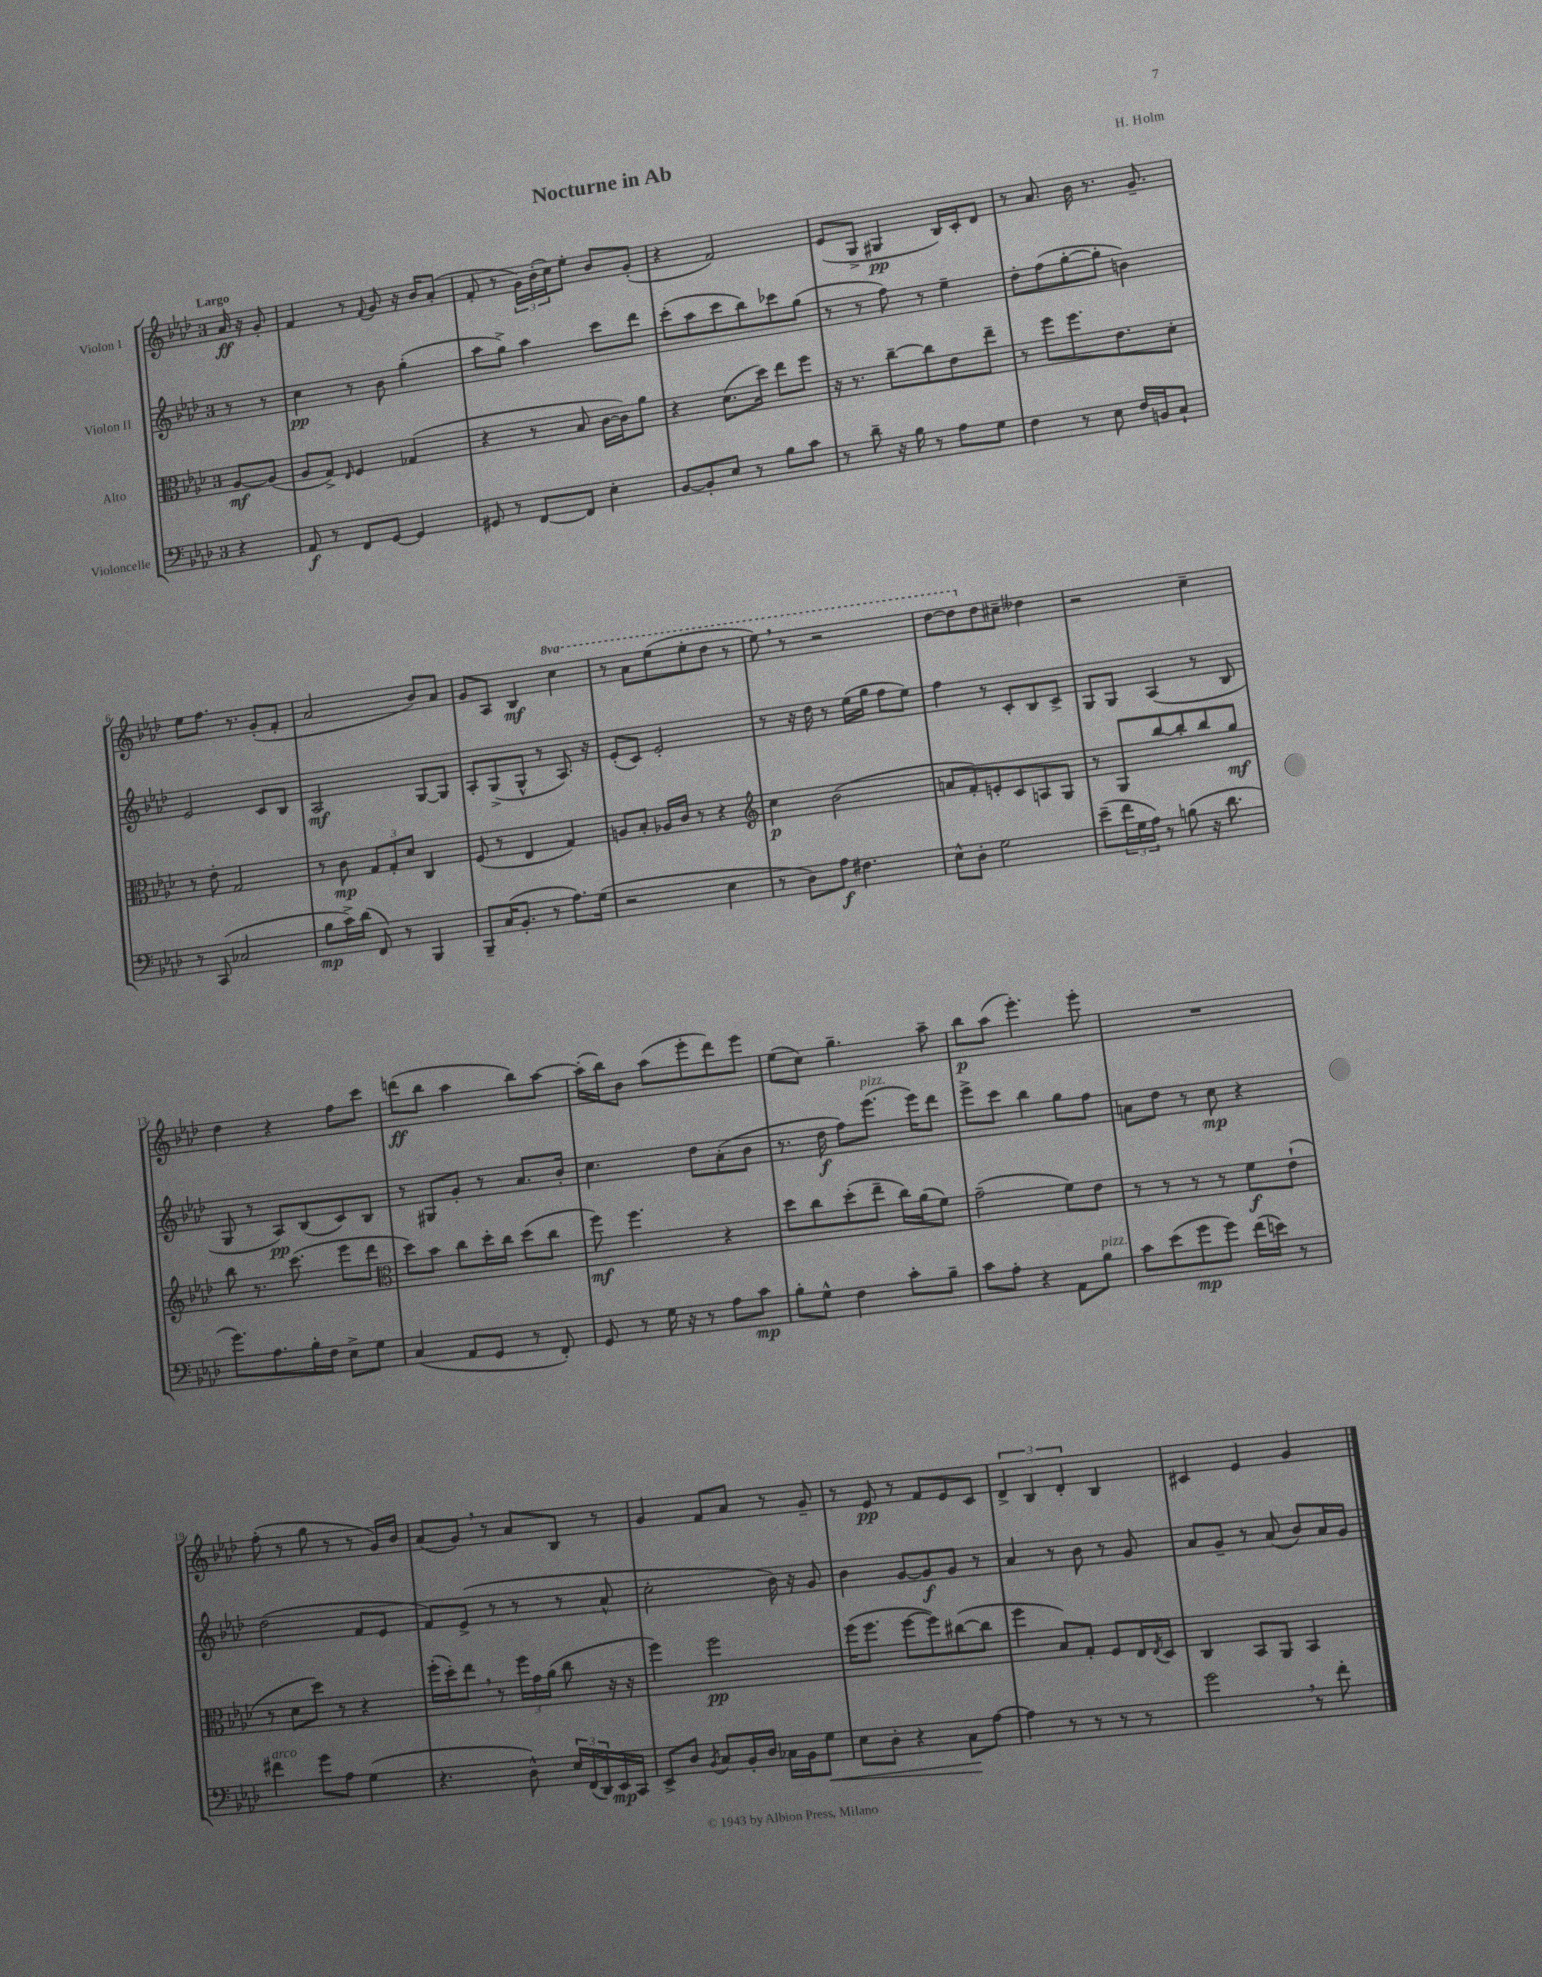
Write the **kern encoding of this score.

**kern	**dynam	**kern	**dynam	**kern	**dynam	**kern	**dynam
*part4	*part4	*part3	*part3	*part2	*part2	*part1	*part1
*staff4	*staff4	*staff3	*staff3	*staff2	*staff2	*staff1	*staff1
*I"Violoncelle	*	*I"Alto	*	*I"Violon II	*	*I"Violon I	*
*clefF4	*	*clefC3	*	*clefG2	*	*clefG2	*
*k[b-e-a-d-]	*	*k[b-e-a-d-]	*	*k[b-e-a-d-]	*	*k[b-e-a-d-]	*
*M3/4	*	*M3/4	*	*M3/4	*	*M3/4	*
=	=	=	=	=	=	=	=
!	!	!	!	!	!	!LO:TX:a:B:t=Largo	!
4r	.	[8A-/L	mf	8r	.	16a-/	ff
.	.	.	.	.	.	16r	.
.	.	(8A-/J]	.	8r	.	8g'/	.
=1	=1	=1	=1	=1	=1	=1	=1
8AA-/	f	8A-/L	.	4cc\	pp	4f/	.
8r	.	8G^/J)	.	.	.	.	.
.	.	16qqE-/	.	.	.	.	.
8FF/L	.	4F/	.	8r	.	8r	.
.	.	.	.	.	.	8qqf/	.
[8GG/J	.	.	.	8b-\	.	8g/	.
4GG/]	.	(4G-X/	.	(4gg'\	.	16r	.
.	.	.	.	.	.	16b-/KL	.
.	.	.	.	.	.	(8a-'/J	.
=2	=2	=2	=2	=2	=2	=2	=2
8GG#X/	.	4r	.	8aa-\L	.	8f'/	.
8r	.	.	.	8gg^\J)	.	8r	.
[8FF/L	.	8r	.	4aa-\	.	24g\LL)	.
.	.	.	.	.	.	(24b-'\	.
.	.	.	.	.	.	24cc\J)	.
8FF/J]	.	8B-/	.	.	.	8ee-'\J	.
4E-'\	.	[16c\LL	.	8ccc\L	.	8b-/L	.
.	.	16c\J])	.	.	.	.	.
.	.	8a-\J	.	8ddd-\J	.	(8g'/J	.
=3	=3	=3	=3	=3	=3	=3	=3
[8BB-/L	.	4r	.	(8ccc'\L	.	4r	.
8BB-'/]	.	.	.	8aa-\	.	.	.
8E-/J	.	(8.d-\L	.	8ccc\	.	2f/)	.
8r	.	.	.	8bb-\)	.	.	.
.	.	16dd-\Jk)	.	.	.	.	.
8B-\L	.	8ee-\L	.	8ccc-X\	.	.	.
8c\J	.	8ff\J	.	(8gg\J	.	.	.
=4	=4	=4	=4	=4	=4	=4	=4
8r	.	16r	.	8r	.	(8e-/L	.
.	.	8.r	.	.	.	.	.
8d-~\	.	.	.	8r	.	8G^/J	.
16r	.	[8cc~\L	.	8ff\)	.	4G#X/	pp
16B-\	.	.	.	.	.	.	.
8r	.	8cc\]	.	8r	.	.	.
8A-\L	.	8e-\	.	4ee-~\	.	16B-/LL)	.
.	.	.	.	.	.	16c'/J	.
8G\J	.	8ee-~\J	.	.	.	8d-/J	.
=5	=5	=5	=5	=5	=5	=5	=5
4F\	.	8r	.	8dd-'\L	.	8r	.
.	.	8ff\L	.	(8ff\	.	8.a-/	.
8r	.	8.ff\	.	[8gg'\	.	.	.
.	.	.	.	.	.	16b-\	.
8E-\	.	.	.	8gg'\J]	.	8.r	.
.	.	8.e-\	.	.	.	.	.
16F/LL	.	.	.	4bn\)	.	.	.
16BBn/J	.	.	.	.	.	8.g~/	.
8C`/J	.	8d-'\J	.	.	.	.	.
!!LO:LB:g=z
=6	=6	=6	=6	=6	=6	=6	=6
8r	.	8r	.	2e-/	.	8ee-\L	.
(8CC/	.	8e-'\	.	.	.	8.ff\J	.
2C-X/	.	2G/	.	.	.	.	.
.	.	.	.	.	.	8.r	.
.	.	.	.	8c/L	.	(8g'/L	.
.	.	.	.	8B-/J	.	8f'/J	.
=7	=7	=7	=7	=7	=7	=7	=7
8B-\L	mp	8r	.	2A-/	mf	2a-/	.
16c^\L)	.	8c\	mp	.	.	.	.
(16d-\JJ	.	.	.	.	.	.	.
8FF/)	.	12G/L	.	.	.	.	.
.	.	12G'/	.	.	.	.	.
8r	.	.	.	.	.	.	.
.	.	12d-/J	.	.	.	.	.
4BBB-/	.	4C/	.	[8G/L	.	8b-/L)	.
.	.	.	.	8G/J]	.	8a-/J	.
=8	=8	=8	=8	=8	=8	=8	=8
8BBB-~/L	.	(8F/	.	8A-'/L	.	8g/L	.
(16C/K	.	8r	.	(8G^/	.	8A-/J	.
8.BB-'/J	.	.	.	.	.	.	.
.	.	4E-/	.	8G^^/J	.	4B-/	mf
8r	.	.	.	8r	.	.	.
*	*	*	*	*	*	*8va	*
8.A-\L)	.	4G/)	.	8.A-/)	.	4ccc\	.
(16G\Jk	.	.	.	16r	.	.	.
=9	=9	=9	=9	=9	=9	=9	=9
2r	.	8An/L	.	(8e-'/L	.	8r	.
.	.	8B-'/J	.	8c/J)	.	8aa-\L	.
.	.	16A-X/LL	.	2e-'/	.	(8eee-\	.
.	.	16c/JJ	.	.	.	.	.
.	.	8r	.	.	.	8eee-'\	.
4E-\	.	4r	.	.	.	8ddd-\J	.
.	.	.	.	.	.	8r	.
=10	=10	=10	=10	=10	=10	=10	=10
*	*	*clefG2	*	*	*	*	*
8r	.	4cc\	p	8r	.	8eee-,\)	.
8D-\L)	.	.	.	16r	.	8r	.
.	.	.	.	16dd-\	.	.	.
8A-\J	f	(2b-\	.	8r	.	2r	.
4.F#X\	.	.	.	(16ee-\LL	.	.	.
.	.	.	.	16gg\JJ	.	.	.
.	.	.	.	8ff\L	.	.	.
.	.	.	.	8ee-\J)	.	.	.
=11	=11	=11	=11	=11	=11	=11	=11
8E-^^\L	.	8an/L	.	4ff\	.	[8ddd-\L	.
8D-'\J	.	8f'/)	.	.	.	8ddd-\]	.
*	*	*	*	*	*	*X8va	*
2G\	.	8en'/	.	8r	.	8dd-\	.
.	.	8c/	.	8c'/L	.	8cc#X~\J	.
.	.	8An/	.	8B-/	.	4dd--X\	.
.	.	8G/J	.	8c^/J	.	.	.
=12	=12	=12	=12	=12	=12	=12	=12
(8e-~\L	.	8r	.	8G/L	.	2r	.
24f\L	.	8G/L	.	8G/J	.	.	.
24G\	.	.	.	.	.	.	.
24A-\JJ)	.	.	.	.	.	.	.
8r	.	[8bb-/	.	(4A-/	.	.	.
(8Bn\	.	8bb-'/]	.	.	.	.	.
16r	.	8bb-/	.	8r	.	4cc~\	.
8.d-\	.	.	.	.	.	.	.
.	.	8gg/J	mf	8B-/	.	.	.
!!LO:LB:g=z
=13	=13	=13	=13	=13	=13	=13	=13
8.g\L)	.	8bb-\	.	8G/	.	4dd-\	.
.	.	8.r	.	8r	.	.	.
8.A-\	.	.	.	.	.	.	.
.	.	.	.	8A-/L)	pp	4r	.
.	.	(8.ccc\	.	.	.	.	.
16B-'\L	.	.	.	(8B-/	.	.	.
16F\JJ	.	.	.	.	.	.	.
8E-^\L	.	8eee-\L	.	8c/)	.	8ff\L	.
8G\J	.	8ddd-\J	.	8B-/J	.	8ccc\J	.
=14	=14	=14	=14	=14	=14	=14	=14
*	*	*clefC3	*	*	*	*	*
(4C/	.	8dd-\L)	.	8r	.	(8dddn\L	ff
.	.	8b-\J	.	8G#X/L	.	8bb-\J	.
8AA-/L	.	8cc\L	.	8g'/J	.	4aa-\	.
8GG/J	.	16dd-'\L	.	8r	.	.	.
.	.	16cc\JJ	.	.	.	.	.
8r	.	(8dd-\L	.	8.a-/L	.	8bb-\L)	.
8FF'/)	.	8cc\J	.	.	.	[8aa-\J	.
.	.	.	.	16b-'/Jk	.	.	.
=15	=15	=15	=15	=15	=15	=15	=15
8GG/	.	8ff\)	mf	4.cc\	.	(16aa-'\LL]	.
.	.	.	.	.	.	16bb-\J)	.
8r	.	4.ff\	.	.	.	8b-\J	.
16G\	.	.	.	.	.	(8aa-\L	.
16r	.	.	.	.	.	.	.
8r	.	.	.	8dd-\L	.	8eee-'\	.
8A-\L	.	4r	.	(8a-'\	.	8ddd-\)	.
8c\J	mp	.	.	8b-\J	.	8eee-\J	.
=16	=16	=16	=16	=16	=16	=16	=16
8B-'\L	.	8dd-\L	.	8.r	.	(8ee-\L	.
8G^^\J	.	8cc\	.	.	.	8cc\J)	.
.	.	.	.	16dd-\	f	.	.
4F\	.	(8dd-'\	.	8ff\L)	.	4.gg~\	.
!	!	!	!	!LO:TX:a:i:t=pizz.	!	!	!
.	.	8ee-~\J	.	(8.eee-\J	.	.	.
8c'\L	.	16cc\LL)	.	.	.	.	.
.	.	(16a-\J	.	16eee-\KL)	.	.	.
8B-~\J	.	8f\J)	.	8ddd-\J	.	8aa-~\	.
=17	=17	=17	=17	=17	=17	=17	=17
8c\L	.	(2g~\	.	8eee-^\L	.	8bb-\L	p
8A-'\J	.	.	.	8ccc\J	.	(8aa-\J	.
4r	.	.	.	4bb-\	.	4.eee-'\)	.
8AA-\L	.	8f\L)	.	8gg\L	.	.	.
!LO:TX:a:i:t=pizz.	!	!	!	!	!	!	!
8B-\J	.	8e-\J	.	8ff\J	.	8eee-'\	.
=18	=18	=18	=18	=18	=18	=18	=18
8c\L	.	8r	.	8an\L	.	2.r	.
(8e-\	.	8r	.	8dd-\J	.	.	.
8g\	mp	8r	.	8r	.	.	.
8g\J)	.	8r	.	8cc\	mp	.	.
(16f\LL	.	8f\L	f	4r	.	.	.
16en\JJ)	.	.	.	.	.	.	.
8r	.	(8e-`\J	.	.	.	.	.
!!LO:LB:g=z
=19	=19	=19	=19	=19	=19	=19	=19
!LO:TX:a:i:t=arco	!	!	!	!	!	!	!
4f#X\	.	8r	.	(2dd-\	.	(8ff'\	.
.	.	8d-\L	.	.	.	8r	.
8g\L	.	8dd-\J)	.	.	.	8gg\	.
8A-\J	.	8r	.	.	.	8r	.
(4G\	.	4r	.	8f/L	.	8r	.
.	.	.	.	8e-/J	.	16g/LL)	.
.	.	.	.	.	.	16b-/JJ	.
=20	=20	=20	=20	=20	=20	=20	=20
4.r	.	(16ff'\LL	.	8f/L)	.	(8a-/L	.
.	.	16dd-'\J)	.	.	.	.	.
.	.	8ee-,\J	.	(8e-^/J	.	8g,/J)	.
.	.	8r	.	8r	.	8r	.
8D-^^\)	.	24ff\LL	.	8r	.	8a-/L	.
.	.	24g\	.	.	.	.	.
.	.	(24a-\JJ	.	.	.	.	.
24E-/LL	.	8cc\	.	8r	.	8B-/J	.
(24FF/	.	.	.	.	.	.	.
24DD-/)	.	.	.	.	.	.	.
16EE-/	mp	16r	.	8a-^^/	.	8r	.
16CC/JJ	.	16r	.	.	.	.	.
=21	=21	=21	=21	=21	=21	=21	=21
8EE-^/L	.	4ff\)	.	2cc'\	.	4g/	.
8D-/J	.	.	.	.	.	.	.
8qBB-/	.	.	.	.	.	.	.
8C/L	.	2ff\	pp	.	.	8f/L	.
16BB-'/L	.	.	.	.	.	8a-/J	.
16D-/JJ	.	.	.	.	.	.	.
16C-X\LL	.	.	.	16b-\)	.	8r	.
16BB-\J	.	.	.	16r	.	.	.
!	!LO:HP:b	!	!	!	!	!	!
8G\J	<	.	.	8g/	.	8g~/	.
=22	=22	=22	=22	=22	=22	=22	=22
8E-\L	.	(16ff\KL	.	4b-\	.	8r	.
.	.	8.ff\J	.	.	.	.	.
8D-'\J	.	.	.	.	.	8e-/	pp
4r	.	[8ff\L	.	[8g/L	.	8r	.
.	.	8ff\])	.	8g/]	f	8f/L	.
8C\L	.	([8cc#X\	.	8g/J	.	8e-/	.
[8A-\J	[	8cc#\J]	.	8r	.	8c/J	.
=23	=23	=23	=23	=23	=23	=23	=23
4A-\]	.	4ff\	.	4a-/	.	6d-^/	.
.	.	.	.	.	.	6B-/	.
8r	.	8B-/L)	.	8r	.	.	.
.	.	.	.	.	.	6d-'/	.
8r	.	8G'/J	.	8b-\	.	.	.
8r	.	8F/L	.	8r	.	4B-/	.
8r	.	16E-/L	.	8g/	.	.	.
.	.	8qE-/	.	.	.	.	.
.	.	16D-/JJ	.	.	.	.	.
=24	=24	=24	=24	=24	=24	=24	=24
2g,\	.	4C/	.	8a-/L	.	4c#X/	.
.	.	.	.	8g~/J	.	.	.
.	.	8BB-/L	.	8r	.	4e-/	.
.	.	8AA-/J	.	(8a-/	.	.	.
8r	.	4BB-/	.	8b-/L)	.	4g/	.
8f'\	.	.	.	16a-/L	.	.	.
.	.	.	.	16g/JJ	.	.	.
==	==	==	==	==	==	==	==
*-	*-	*-	*-	*-	*-	*-	*-
